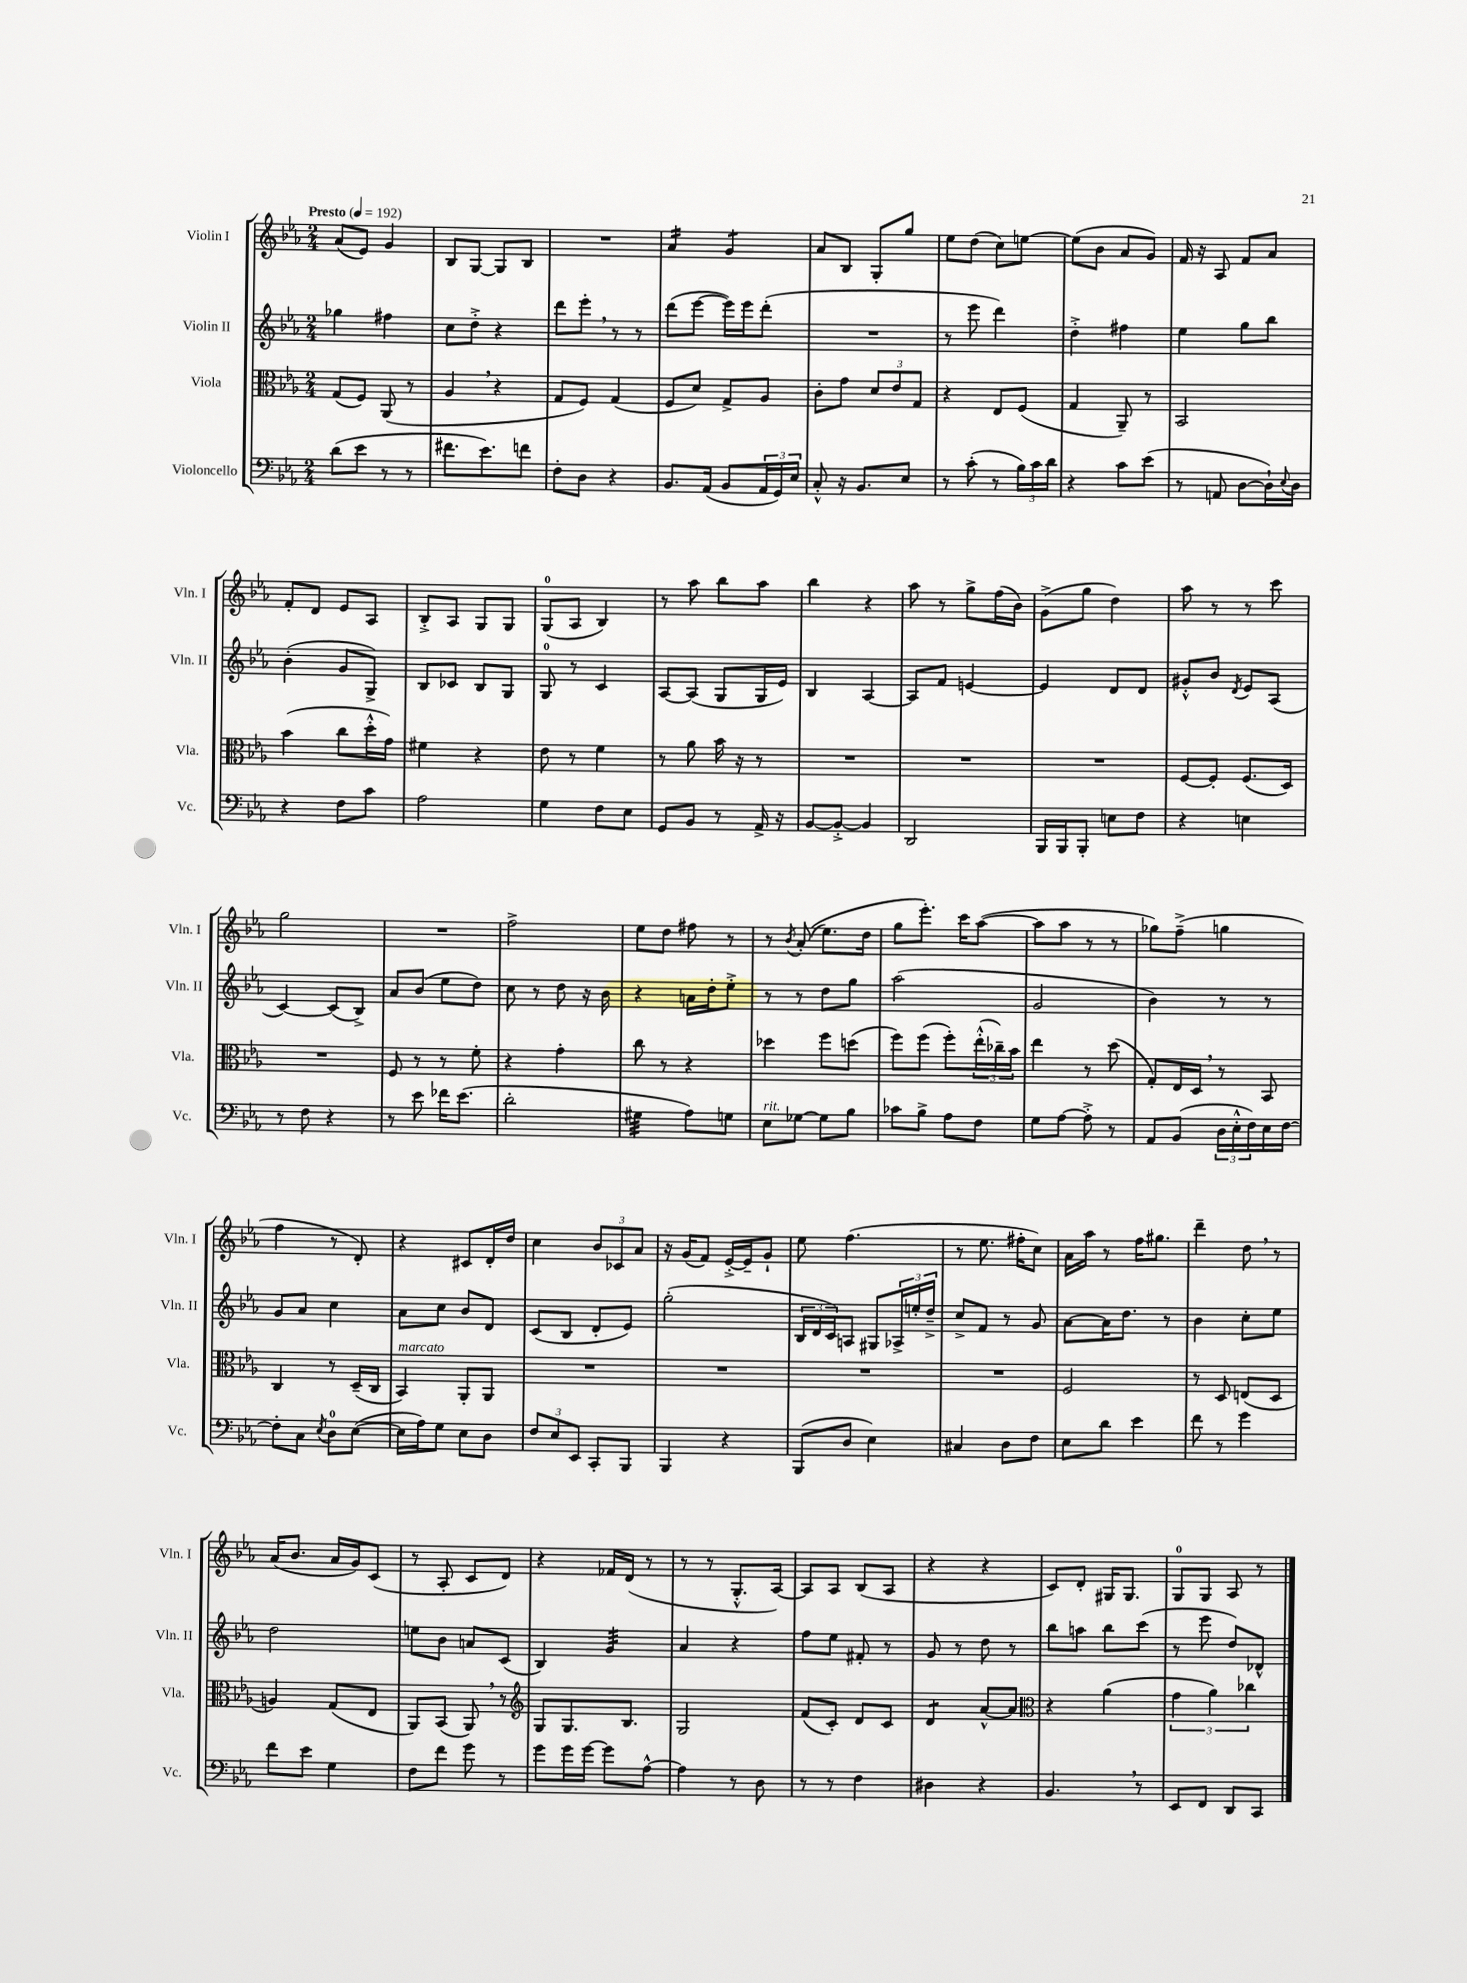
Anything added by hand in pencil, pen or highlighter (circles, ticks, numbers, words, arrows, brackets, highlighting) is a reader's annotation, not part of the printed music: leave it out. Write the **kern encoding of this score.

**kern	**kern	**kern	**kern
*staff4	*staff3	*staff2	*staff1
*clefF4	*clefC3	*clefG2	*clefG2
*k[b-e-a-]	*k[b-e-a-]	*k[b-e-a-]	*k[b-e-a-]
*M2/4	*M2/4	*M2/4	*M2/4
*MM192	*MM192	*MM192	*MM192
(8d	(8G	4gg-	(8a-
8e-	8F)	.	8e-)
8r	(8AA-	4ff#	4g
8r	8r	.	.
=	=	=	=
8.f#	4A-	8cc	8B-
.	.	8dd'^	[8G
8.e-)	.	.	.
.	4r	4r	8G]
8f	.	.	8B-
=	=	=	=
8F'	8G	8ddd	2r
8D	8F)	8eee-'	.
4r	(4G	8r	.
.	.	8r	.
=	=	=	=
8.BB-	8F	(8ddd	4a-
.	8d)	[8eee-	.
(16AA-	.	.	.
8BB-	8G^	16eee-])	4g
.	.	16eee-	.
24AA-	8A-	(8ddd'	.
24GG)	.	.	.
24E-	.	.	.
=	=	=	=
8C'^^	8c'	2r	8a-
16r	8g	.	8B-
8.BB-	.	.	.
.	12d	.	8G'
.	12e-	.	.
8E-	.	.	8gg
.	12G	.	.
=	=	=	=
8r	4r	8r	8ee-
(8c'	.	8eee-	(8dd
8r	8E-	4ddd)	8cc)
24B-)	(8F	.	[8ee
24c	.	.	.
24d	.	.	.
=	=	=	=
4r	4G	4dd'^	(8ee]
.	.	.	8b-
8c	8AA-~)	4ff#	8a-
(8e-	8r	.	8g)
=	=	=	=
8r	2BB-	4ee-	16f
.	.	.	16r
8AA	.	.	8A-
[8D	.	8gg	8f
16D`])	.	8bb-	8a-
8qqE-	.	.	.
16D	.	.	.
=	=	=	=
4r	(4b-	(4b-'	8f'
.	.	.	8d
8F	8cc	8g	8e-
8c	16dd'^^	8G^)	8A-
.	16g)	.	.
=	=	=	=
2A-	4f#	8B-	8B-'^
.	.	8c-	8A-
.	4r	8B-	8G
.	.	8G	8G
=	=	=	=
4G	8e-	8G	(8G
.	8r	8r	8A-
8F	4f	4c	4B-)
8E-	.	.	.
=	=	=	=
8GG	8r	[8A-	8r
8BB-	8a-	(8A-]	8aa-
8r	16b-	8G	8bb-
.	16r	.	.
16AA-^	8r	16G	8aa-
16r	.	16e-)	.
=	=	=	=
[8BB-	2r	4B-	4bb-
8BB-'^_	.	.	.
4BB-]	.	[4A-	4r
=	=	=	=
2DD	2r	8A-]	8aa-
.	.	8f	8r
.	.	[4e	8gg^
.	.	.	(16ff
.	.	.	16b-)
=	=	=	=
16BBB-	2r	4e]	(8g^
16BBB-	.	.	.
8BBB-'	.	.	8gg
8E	.	8d	4dd)
8F	.	8d	.
=	=	=	=
4r	[8F	8g#'^^	8aa-
.	8F']	8b-	8r
.	.	8qd	.
4E	(8.F	8e-	8r
.	.	(8A-	8ccc
.	16D)	.	.
=	=	=	=
8r	2r	[4c)	2gg
8F	.	.	.
4r	.	(8c]	.
.	.	8B-^)	.
=	=	=	=
8r	8F	8a-	2r
8e-	8r	(8b-	.
16f-	8r	8ee-	.
(8.e-	.	.	.
.	8f'	8dd)	.
=	=	=	=
2d'	4r	8cc	2ff^
.	.	8r	.
.	4g'	8dd	.
.	.	16r	.
.	.	16b-	.
=	=	=	=
4G#	8cc	4r	8ee-
.	8r	.	8dd
8A-)	4r	16a	8ff#
.	.	16dd'	.
8G	.	8ee-'^	8r
=	=	=	=
8E-	4dd-	8r	8r
.	.	.	8qb-
[8G-	.	8r	&((8a-'
8G-]	8ff	8dd	8.ee-)
8B-	(8dd	8gg	.
.	.	.	16dd
=	=	=	=
8c-	8ff)	(2aa-	8gg
8B-^	(8ff	.	8.eee-'&)
8A-	8ff')	.	.
.	.	.	16ccc
8F	(24ee-'^^	.	([8aa-
.	24cc-~)	.	.
.	24b-	.	.
=	=	=	=
8G	4ee-	2g	8aa-]
[8A-	.	.	8aa-
8A-'^]	8r	.	8r
8r	(8dd	.	8r
=	=	=	=
8AA-	8G')	4b-)	8gg-)
(8BB-	16E-	.	(8ff~^
.	16D	.	.
24D	8r	8r	4gg
24E-'^^	.	.	.
24F)	.	.	.
16E-	8BB-	8r	.
[16F	.	.	.
=	=	=	=
8F']	4C	8g	4ff
8C	.	8a-	.
8qE-	.	.	.
8D	8r	4cc	8r
([8E-	(16D~	.	8d')
.	16C	.	.
=	=	=	=
16E-]	4BB-)	8a-	4r
16A-)	.	.	.
8G	.	8cc	.
8E-	8AA-'	8b-	8c#
8D	8AA-	8d	16d'
.	.	.	16dd
=	=	=	=
12F	2r	(8c	4cc
12E-	.	.	.
.	.	8B-	.
12EE-	.	.	.
8CC'	.	8d'	12b-
.	.	.	12c-
8BBB-	.	8e-)	.
.	.	.	12a-
=	=	=	=
4BBB-	2r	(2gg'	16r
.	.	.	(16g
.	.	.	8f)
4r	.	.	[16e-'^
.	.	.	16e-~]
.	.	.	8g`
=	=	=	=
(8BBB-	2r	24B-	8ee-
.	.	24d	.
.	.	24c)	.
8D	.	8A	(4.ff
4E-)	.	8G#	.
.	.	24A-^	.
.	.	24ee'	.
.	.	24dd~^	.
=	=	=	=
4C#	2r	8cc^	8r
.	.	8f	8.ee-
8D	.	8r	.
.	.	.	16ff#'
8F	.	8g	8cc)
=	=	=	=
8E-	2F	[8a-	16a-
.	.	.	16aa-
8d	.	16a-]	8r
.	.	8.dd	.
4e-	.	.	16ff
.	.	.	8.gg#
.	.	8r	.
=	=	=	=
8f	8r	4b-	4ddd~
8r	8D	.	.
4g	(8E	8cc'	8dd
.	8D	8ee-	8r
=	=	=	=
8f	4A)	2dd	(16a-
.	.	.	8.b-
8e-	.	.	.
4G	(8G	.	16a-
.	.	.	16g)
.	8E-	.	(8c
=	=	=	=
8F	8AA-)	8ee	8r
8f	(8BB-	8b-	8A-'
8g	8AA-)	8a	8c
8r	8r	(8c	8d)
=	=	=	=
*	*clefG2	*	*
8g	8G	4B-)	4r
16g	8.G	.	.
[16g	.	.	.
8g]	.	4g	16f-
.	8.B-	.	(16d
[8A-^^	.	.	8r
=	=	=	=
4A-]	2G	4a-	8r
.	.	.	8r
8r	.	4r	8.G'^^
8D	.	.	.
.	.	.	[16A-)
=	=	=	=
8r	(8f	8ff	8A-]
8r	8c')	8ee-	8A-
4F	8d	8f#'	(8B-
.	8c	8r	8A-
=	=	=	=
4D#	4d	8g	4r
.	.	8r	.
4r	[8a-^^	8dd	4r
.	8a-]	8r	.
=	=	=	=
*	*clefC3	*	*
4.BB-	4r	8bb-	8c)
.	.	8aa	8d'
.	(4a-	8bb-	16G#
.	.	.	8.G#
8r	.	(8ccc	.
=	=	=	=
8EE-	6g	8r	8G
8FF	.	8eee-	8G
.	6a-)	.	.
8DD	.	8dd)	8A-
.	6cc-	.	.
8CC	.	8d-^^	8r
==	==	==	==
*-	*-	*-	*-
